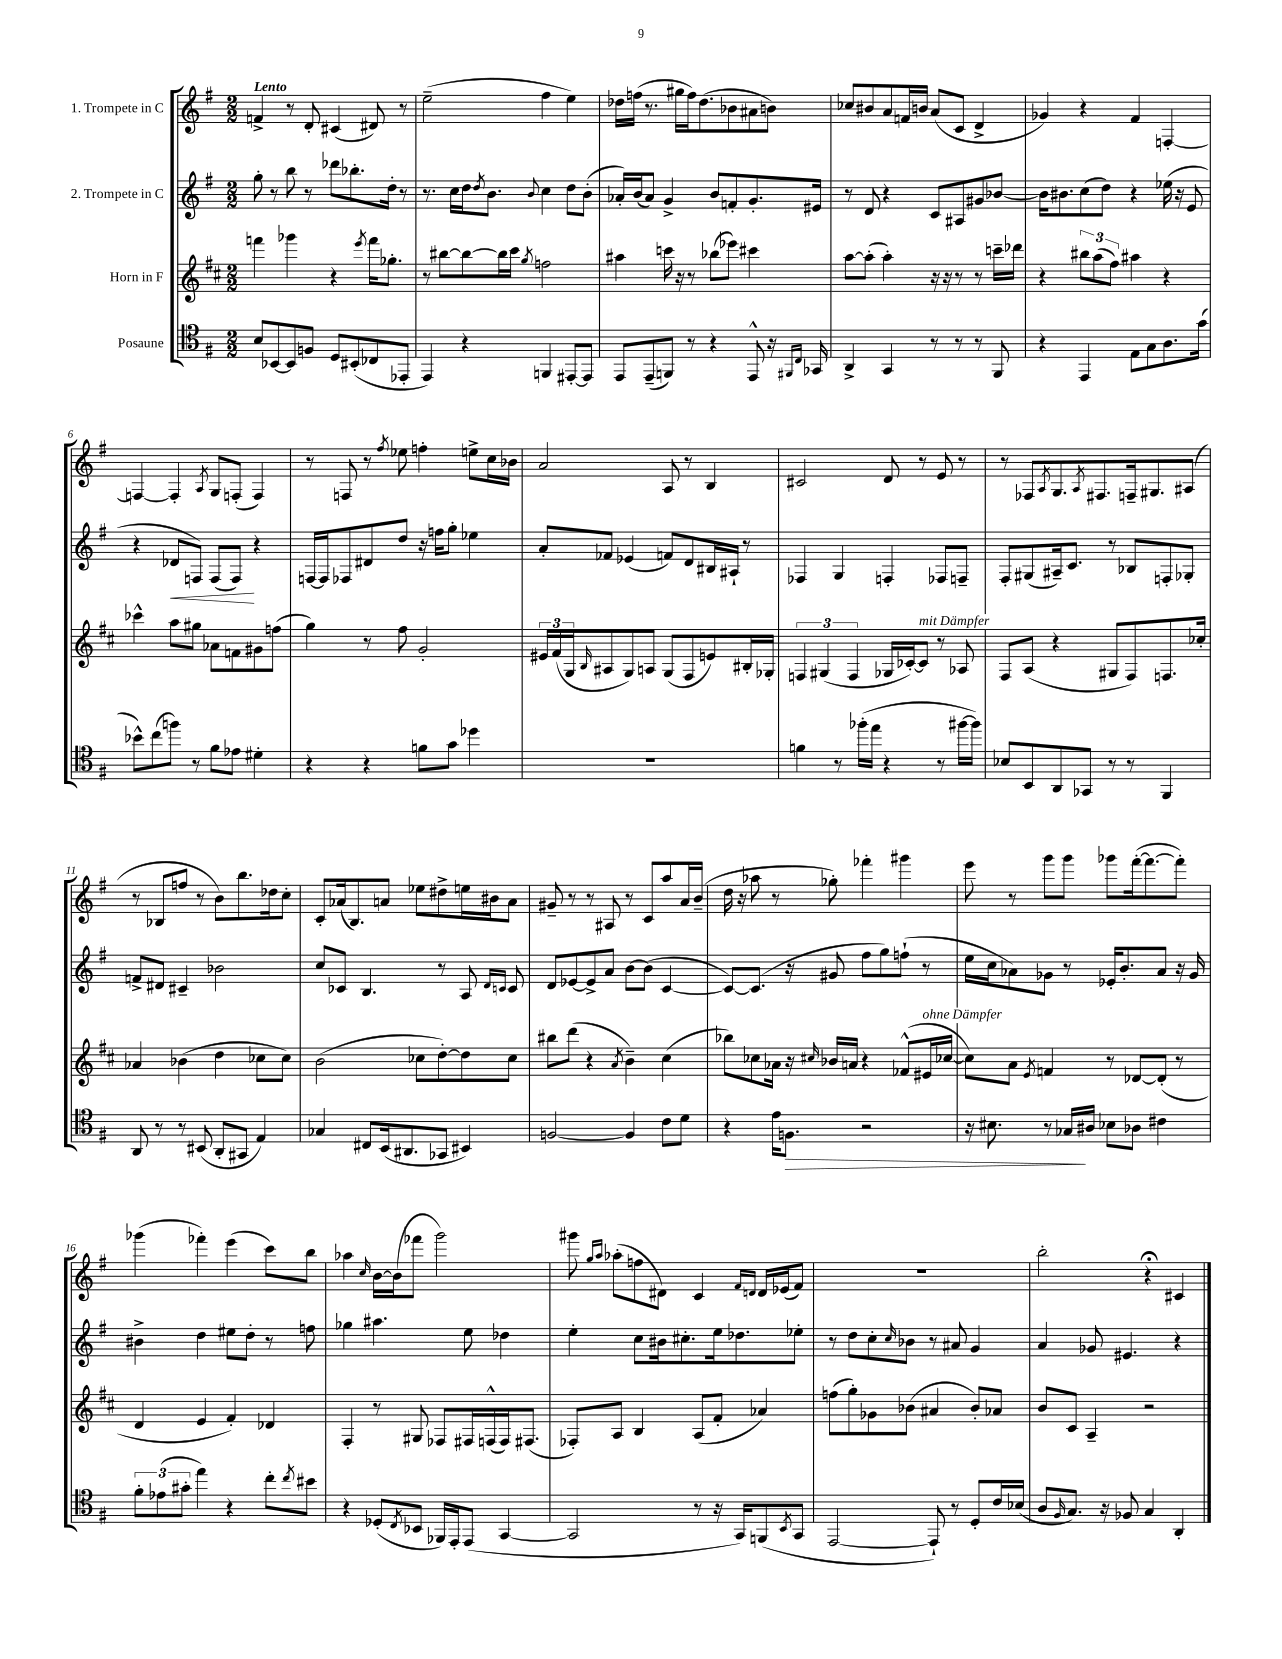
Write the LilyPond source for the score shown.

<<
\new StaffGroup <<
\new Staff = "s0" \with { instrumentName = "1. Trompete in C" } {
    \clef treble \key g \major \numericTimeSignature \time 2/2 \tempo "Lento"
    f'4-> r8 d'8-. cis'4( dis'8) r8 |
    e''2--( fis''4 e''4) |
    des''16 f''16( r8. gis''16 f''16) des''8.( bes'8 ais'8 b'8) |
    ces''8 bis'8 a'8 f'16 b'16 a'8( c'8 d'4-> |
    ges'4) r4 fis'4 f4~-. |
    f4~ f4-. \acciaccatura { a8 } g8 f8-.( f4) |
    r8 f8 r8 \acciaccatura { fis''8 } ees''8 f''4-. e''8-> c''16 bes'16 |
    a'2 a8 r8 b4 |
    cis'2 d'8 r8 e'8 r8 |
    r8 fes8 \acciaccatura { a8 } g8. \acciaccatura { a8 } fis8. f16-- gis8. ais8( |
    r8 bes8 f''8 r8 b'8) b''8. des''16 c''8-. |
    c'8-. aes'16( b8.) a'8 ees''8 dis''8-> e''16 bis'16 a'8 |
    gis'8-- r8 r8 ais8 r8 c'8 a''8 a'16 b'16--( |
    d''16 r16 aes''8 r8 ges''8-.) fes'''4-. gis'''4 |
    e'''8 r8 g'''8 g'''8 ges'''8 fis'''16~-.( fis'''8.~ fis'''8-.) |
    ges'''4( fes'''4-.) e'''4( c'''8) b''8 |
    aes''4 \grace { c''16 } b'16~ b'16( fes'''8 g'''2) |
    gis'''8 \grace { g''16 a''16 } aes''8-.( f''8 dis'8) c'4 \grace { fis'16 d'16 } d'16 ees'16( fis'8) |
    R1 |
    b''2-. r4\fermata cis'4 \bar "|." |
}
\new Staff = "s1" \with { instrumentName = "2. Trompete in C" } {
    \clef treble \key g \major \numericTimeSignature \time 2/2
    g''8-. r8 b''8 r8 des'''8 bes''8.-. d''16-. r8 |
    r8. c''16 d''16 \acciaccatura { d''8 } b'8. \appoggiatura { b'8 } c''4 d''8 b'8-.( |
    aes'16-.) b'16( aes'8) g'4-> b'8 f'8-. g'8.-. eis'16 |
    r8 d'8 r4 c'8 ais8 gis'8 bes'8~ |
    bes'16 bis'8. c''8( d''8) r4 ees''16( r16 e'8 |
    r4 des'8\< f8) f8( f8\!) r4 |
    f16~ f16 fes8 dis'8 d''8 r16 f''16 g''8-. ees''4 |
    a'8-. fes'8 ees'4( f'8) d'8 bis16 ais16-! r8 |
    fes4 g4 f4-. fes8 f8-- |
    fis8-. gis8( ais16--) c'8. r8 bes8 f8-. ges8-. |
    f'8-> dis'8 cis'4-- bes'2 |
    c''8 ces'8 b4. r8 a8 \grace { d'16 c'16 } c'8 |
    d'8 ees'8~ ees'8-> a'8 b'8~ b'8( c'4~ |
    c'8~) c'8.( r16 gis'8 fis''8 g''8) f''8-!( r8 |
    e''16 c''16 aes'8) ges'8 r8 ees'16-. b'8.-. aes'8 r16 ges'16 |
    bis'4-> d''4 eis''8 d''8-. r8 f''8 |
    ges''4 ais''4. e''8 des''4 |
    e''4-. c''8 bis'16 cis''8.-. e''16 des''8. ees''8-. |
    r8 d''8 c''8-. \grace { c''16 } bes'8 r8 ais'8 g'4 |
    a'4 ges'8 eis'4. r4 \bar "|." |
}
\new Staff = "s2" \with { instrumentName = "Horn in F" } {
    \clef treble \key d \major \numericTimeSignature \time 2/2
    f'''4 ges'''4 r4 \acciaccatura { e'''8 } f'''16 ges''8.-. |
    r8 bis''8~ bis''8~ bis''16 cis'''16 \acciaccatura { g''8 } f''2 |
    ais''4 c'''16 r16 r8 bes''8( ees'''8) cis'''4 |
    a''8~ a''8-.( a''4-.) r16 r16 r8 r8 c'''16-- des'''16 |
    r4 \tuplet 3/2 { bis''8 a''8( fis''8) } ais''4 r4 |
    ces'''4-^ a''8 gis''8 aes'8 f'8 gis'8 f''8( |
    g''4) r8 fis''8 g'2-. |
    \tuplet 3/2 { eis'16 fis'16( g16 } \grace { b16 } ais8 g8) a8 g8( fis8 e'8) bis16-. ges16-. |
    \tuplet 3/2 { f4 gis4( f4 } ges16 ces'16~-.) ces'8^\markup { \italic "mit Dämpfer" } r8 aes8 |
    fis8 a8( r4 gis8 fis8) f8. ces''16-. |
    aes'4 bes'4( d''4 ces''8 ces''8) |
    b'2( ces''8 d''8~-.) d''8 ces''8 |
    bis''8 d'''8( r4 \acciaccatura { a'8 } b'4--) cis''4( |
    bes''8) ces''8 aes'16 r16 \grace { cis''16 } bes'16 a'16 r4 fes'8-^( eis'16^\markup { \italic "ohne Dämpfer" } ces''16~ |
    ces''8) a'8 \acciaccatura { e'8 } f'4 r8 des'8~ des'8-.( r8 |
    d'4 e'4 fis'4-.) des'4 |
    fis4-. r8 gis8 fes8 fis16 f16-^( f16) fis8.( |
    fes8-.) a8 b4 a8( fis'8-. aes'4) |
    f''8( g''8-.) ges'8 bes'8( ais'4 bes'8-.) aes'8 |
    b'8 cis'8 a4-- r2 \bar "|." |
}
\new Staff = "s3" \with { instrumentName = "Posaune" } {
    \clef tenor \key g \major \numericTimeSignature \time 2/2
    b8 bes,8~ bes,8 f8 d8 bis,8-.( ces8 ees,8-. |
    e,4) r4 f,4 eis,8~-. eis,8 |
    e,8 e,8--( f,8) r8 r4 e,8-^ r16 \grace { fis,16 c16 } ges,16 |
    a,4-> g,4 r8 r8 r8 fis,8 |
    r4 e,4 e8 g8 a8. g'16( |
    bes'8-^) c''8( f''8) r8 fis'8 ees'8 dis'4-. |
    r4 r4 f'8 g'8 des''4 |
    R1 |
    f'4 r8 fes''16-.( e''16 r4 r8 fis''16~ fis''16) |
    bes8 b,8 a,8 ges,8 r8 r8 fis,4 |
    a,8 r8 r8 bis,8( a,8-. gis,8 e4) |
    ges4 cis8 b,16( ais,8. ges,8 bis,4) |
    f2~ f4 c'8 d'8 |
    r4 e'16 f8.\> r2 |
    r16 bis8. r8 ges16\! ais16 bes8 aes8 cis'4 |
    \tuplet 3/2 { fis'8-. ees'8( gis'8-. } e''4) r4 c''8-. \acciaccatura { c''8 } bis'8 |
    r4 des8-.( \acciaccatura { c8 } bes,8 fes,16) e,16-. e,8( g,4~ |
    g,2 r8 r16 g,16) f,8( \acciaccatura { b,8 } g,8 |
    e,2~ e,8-!) r8 d8-. c'16 bes16( |
    a8 \grace { fis16 } g8.) r16 fes8 g4 a,4-. \bar "|." |
}
>>
>>
